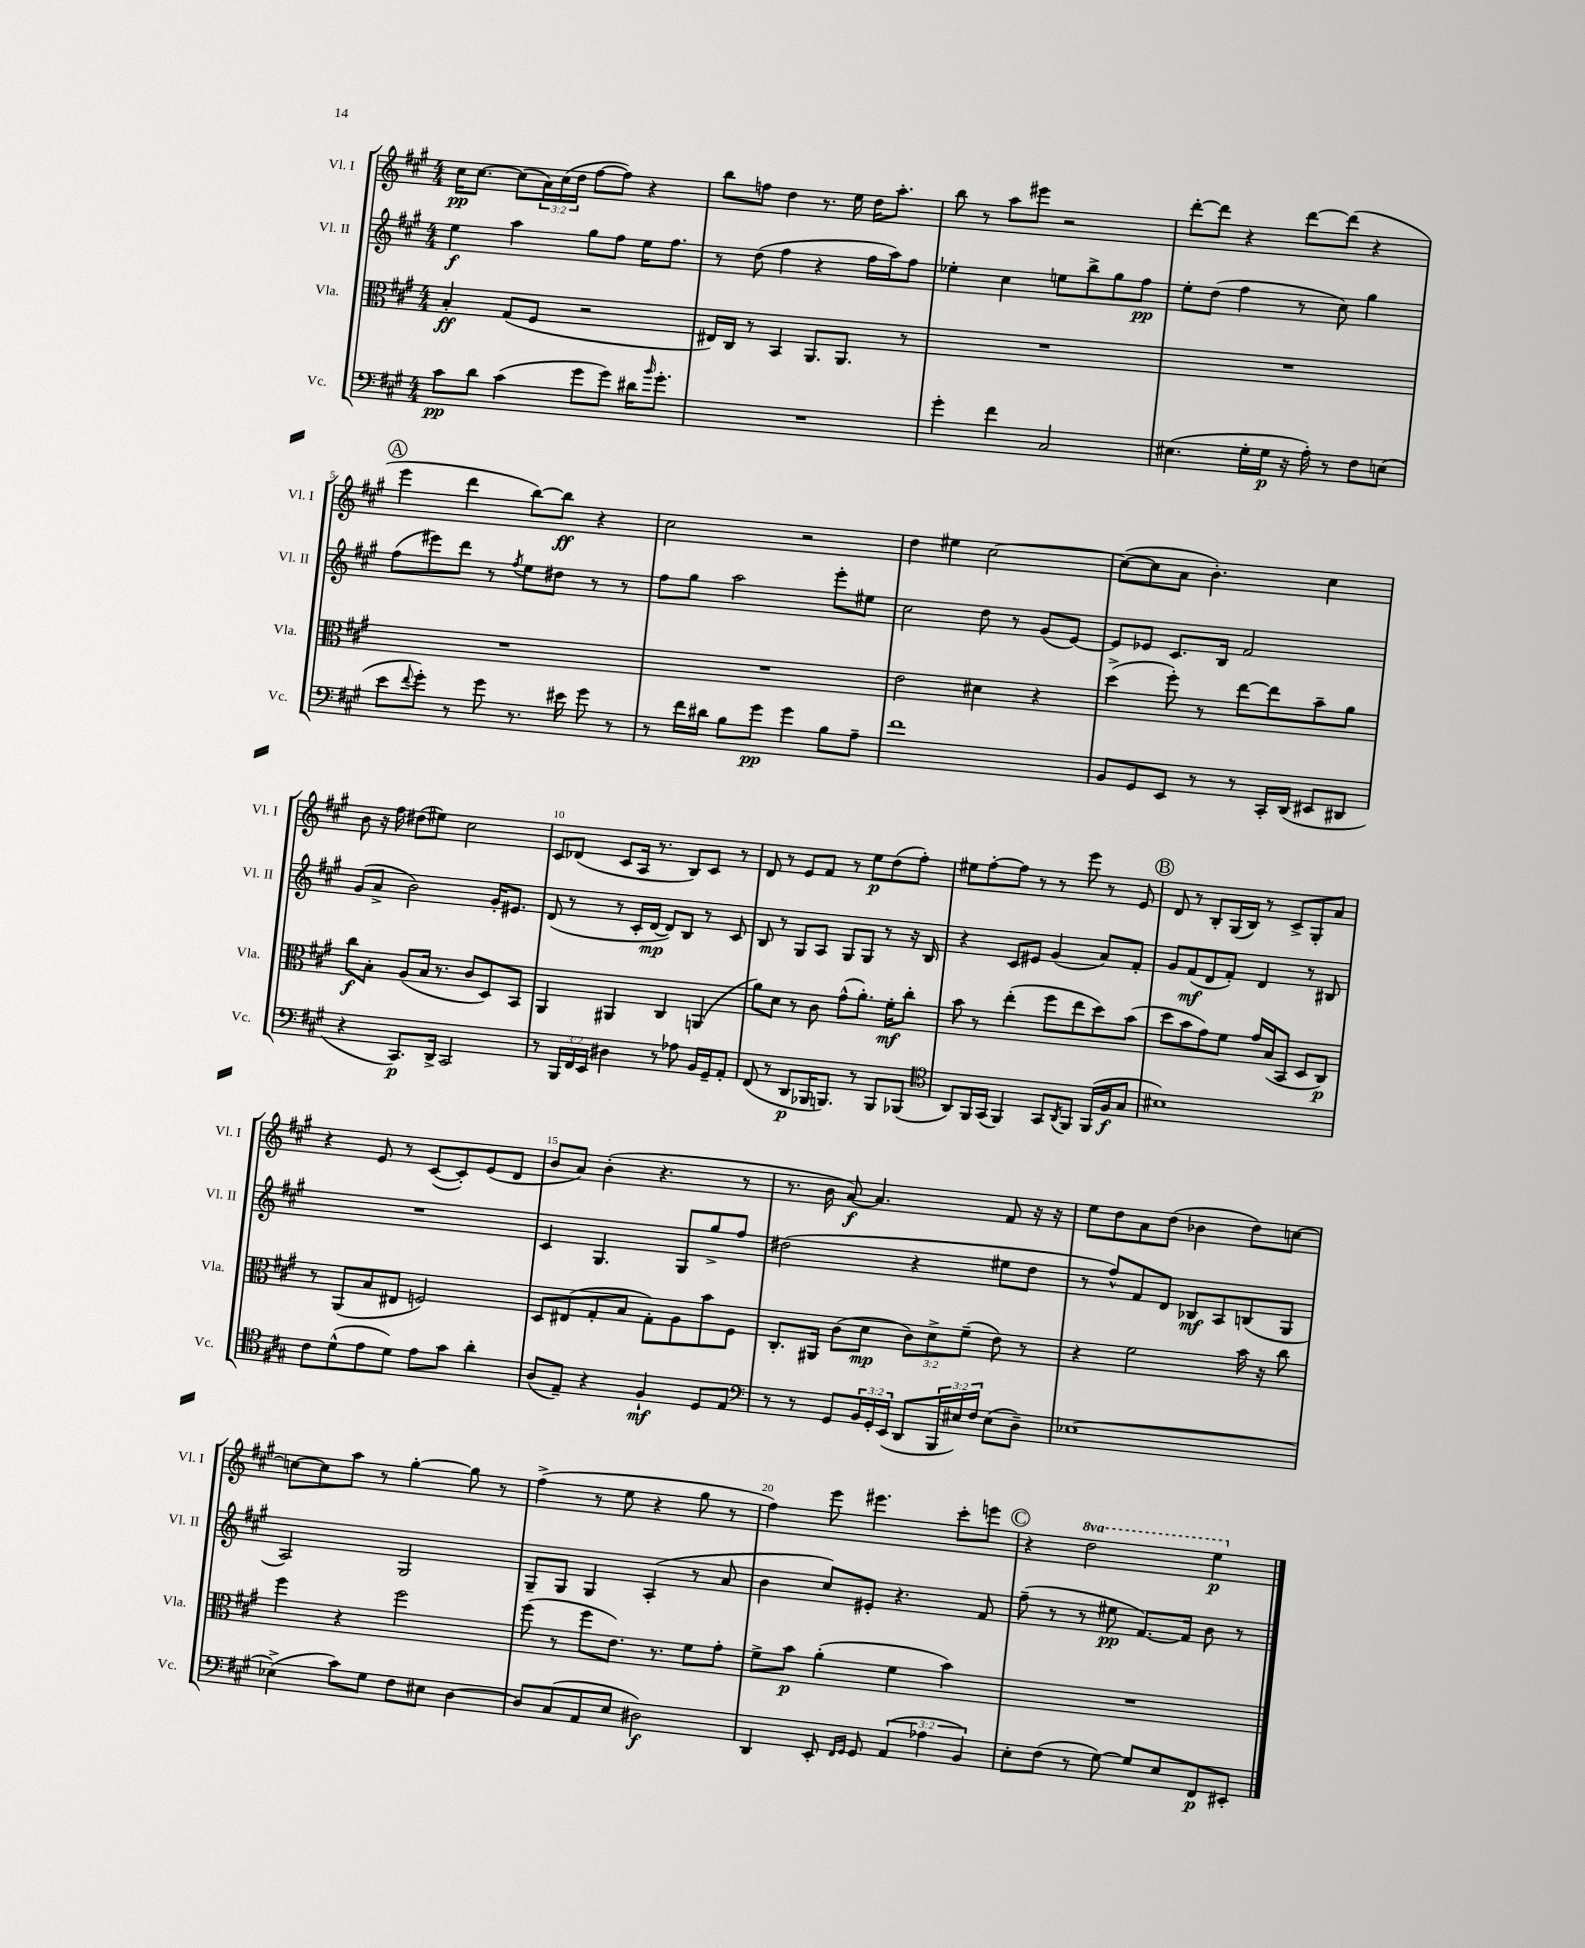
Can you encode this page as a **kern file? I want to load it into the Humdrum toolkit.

**kern	**kern	**kern	**kern
*staff4	*staff3	*staff2	*staff1
*clefF4	*clefC3	*clefG2	*clefG2
*k[f#c#g#]	*k[f#c#g#]	*k[f#c#g#]	*k[f#c#g#]
*M4/4	*M4/4	*M4/4	*M4/4
8c#\L	4B'/	4ee\	16cc#\LK
.	.	.	[8.cc#\J
8d\J	.	.	.
(4c#\	(8G#/L	4aa\	(8cc#\]L
.	8F#/J	.	24a\L)
.	.	.	(24cc#\
.	.	.	24dd\JJ
8g#\L	2r	8gg#\L	[8ff#\L
8g#\J)	.	8ff#\J	8ff#\]J)
16d#\LK	.	16ee\LK	4r
16qqb/	.	.	.
8.g#'\J	.	8.ff#\J	.
=	=	=	=
1r	16E#/LL)	8r	8bb\L
.	16C#/JJ	.	.
.	8r	(8dd\	8ff\J
.	4BB/	4ff#\	4dd\
.	8.AA/L	4r	8.r
.	8.AA/J	.	16ee\
.	.	16ff#\LL	16dd\LK
.	.	16aa\J)	8.aa'\J
.	8r	8ff#\J	.
=	=	=	=
4g#'\	1r	4ee-'\	8bb\
.	.	.	8r
4f#\	.	4cc#\	8aa\L
.	.	.	8eee#\J
2C#/	.	8ee\L	2r
.	.	8bb^\	.
.	.	8gg#\	.
.	.	8ff#\J	.
=	=	=	=
(4.E#\	1r	8ee'\L	[8ddd'\L
.	.	(8dd\J	8ddd\]J
.	.	4ff#\	4r
16G#'\LL	.	.	.
16G#\JJ	.	.	.
16r	.	8r	[8ddd\L
16A'\)	.	.	.
8r	.	8cc#\)	(8ddd\]J
8F#\L	.	4gg#\	4r
(8E\J	.	.	.
=	=	=	=
8e\L	1r	(8ff#\L	4eee\
8qqf#/	.	.	.
8g#'\J)	.	8eee#\)	.
8r	.	8ddd\J	4ddd\
8g#\	.	8r	.
.	.	8qff#/	.
8.r	.	8ee\L	[8bb\L)
.	.	8dd#\J	8bb\]J
16e#\	.	.	.
8g#\	.	8r	4r
8r	.	8r	.
=	=	=	=
8r	1r	8ff#\L	2cc#\
16f#\LL	.	8gg#\J	.
16d#\JJ	.	.	.
8B\L	.	2aa\	.
8g#\J	.	.	.
4g#\	.	.	2r
8B\L	.	8eee'\L	.
8A~\J	.	8ee#\J	.
=	=	=	=
1f#	2e\	2cc#\	4dd\
.	.	.	4ee#\
.	4d#\	8dd\	[2cc#\
.	.	8r	.
.	4r	(8g#/L	.
.	.	[8e/J)	.
=	=	=	=
8BB/L	(4dd^\	8e/]L	(8cc#\_L
8GG#/	.	8e-/J	8cc#\]
8EE/J	8ff#'\)	8.c#/L	8a\J
8r	8r	.	4.b'\)
.	.	16B/Jk	.
8r	[8ee\L	2f#/	.
16CC#'/LL	8ee\]	.	.
(16DD/JJ	.	.	.
8EE#/L	8b~\	.	4cc#\
8DD#/J	8a\J	.	.
=	=	=	=
4r	8cc#\L	(8g#/L	8b\
.	8B'\J	8a^/J	16r
.	.	.	16ff#\
8.CC#/L)	(8A/L	2b\)	(8dd#\L
.	16B/Jk	.	8ee#\J)
16DD^/Jk	8.r	.	.
2CC#/	.	.	2cc#\
.	8c#/L	.	.
.	8D/)	16g#'/LK	.
.	.	8.e#/J	.
.	8BB/J	.	.
=	=	=	=
8r	4AA/	(8d/	8c#/L
24BBB/LL	.	8r	(8d-/J
24FF#/	.	.	.
24EE/JJ	.	.	.
4D#\	4AA#/	8r	8c#/L
.	.	16c#'/LL	16A/Jk
.	.	[16d/JJ	8.r
8r	4C#/	8d/]L)	.
8A-\	.	8B/J	8B/L)
16BB/LL	(4AA/	8r	8c#/J
16GG#~/J	.	.	.
8AA'/J	.	8c#/	8r
=	=	=	=
(8FF#/	8a\L)	8B/	8d/
8r	8d\J	8r	8r
8DD/L	8r	8G#/L	8e/L
16BBB-/K	8c#\	8A/J	8f#/J
8.BBB/J)	.	.	.
.	(8g#^^\L	8G#/L	8r
8r	8.a'\J)	8G#/J	8ee\L
8BBB/L	.	8r	(8dd\
.	16f#'\LK	.	.
(8BBB-/J	8cc#'\J	16r	8ff#'\J)
.	.	16B/	.
=	=	=	=
*clefC4	*	*	*
8AA/L)	8b\	4r	8ee#\L
16FF#/L	8r	.	[8ff#'\
(16GG#/JJ	.	.	.
4FF#/)	(4ee'\	8c#/L	8ff#\]J
.	.	8e#/J	8r
8GG#/L	8ff#\L	(4g#/	8r
8qAA/	.	.	.
8FF#/J	8ee\	.	8eee\
(16FF#/LL	8dd\)	8a/L)	8r
16F#/J	.	.	.
8G#/J	(8b\J	8f#'/J	8e/
=	=	=	=
1B#)	8dd\L	8g#/L	8d/
.	8b\	(8f#/	8r
.	8g#\)	8d/	8B'/L
.	8f#\J	8f#'/J)	(16G#/L
.	.	.	16B/JJ)
.	16g#/LL	4d/	8r
.	(16B/J	.	.
.	8BB/J	.	8c#^/L
.	8D/L	8r	8G#'/
.	8C#/J)	8B#/	8a/J
=	=	=	=
8c#\L	8r	1r	4r
(8d^^\	(8AA/L	.	.
8e\	8B/	.	8e/
8d\J)	8E#/J	.	8r
8e\L	2F/)	.	([8c#/L
8g#\J	.	.	8c#'/])
4a'\	.	.	(8e/
.	.	.	8d/J
=	=	=	=
(8A/L	8D/L	4c#/	8b/L
8E~/J)	(8E#/	.	8a/J)
4r	8G#'/	4.G#/	(4b'\
.	8B/J	.	.
4F#`/	8G#'\L)	.	4.r
.	8A\	8G#/L	.
8D/L	8b\	8gg#^/	.
8E/J	8F#\J	8ff#/J	8r
=	=	=	=
*clefF4	*	*	*
8r	8.C#'/L	(2dd#\	8.r
8r	.	.	.
.	16AA#/Jk	.	16b\
8GG#/L	(8c#\L	.	[8a/)
24BB/L	8d\J	.	4.a/]
24GG#'/	.	.	.
(24EE/JJ	.	.	.
8DD/L	12c#\L)	4r	.
.	12d^\	.	.
24BBB/L	.	.	.
24E#/)	(12f#~\J	.	.
24F#/JJ	.	.	.
(8E#\L	8e\)	8ee#\L	8f#/
8D~\J)	8r	8dd#\J	16r
.	.	.	16r
=	=	=	=
[1E-	4r	8r	8ee\L
.	.	8ff#^^/L)	8dd\
.	2f#\	8f#/	8a\
.	.	8d/J	(8dd\J
.	.	8B-/L	4b-\
.	.	8A/	.
.	16b\	(8B/	8dd\L)
.	16r	.	.
.	8cc#\	8G#/J	[8cc\J
=	=	=	=
(4E-^\]	4ff#\	2A/)	8cc\_L
.	.	.	8cc\]
8c#\L)	4r	.	8aa\J
8G#\J	.	.	8r
8F#\L	2ff#\	2G#/	[4gg#'\
8E#\J	.	.	.
[4D\	.	.	8gg#\]
.	.	.	8r
=	=	=	=
8D/]L	(8ff#\	8G#~/L	(4ff#^\
(8C#/	8r	8G#/J	.
8AA/	8ff#\L	4G#/	8r
8E/J	8.e\J)	.	8ee\
2D#\)	.	(4A'/	4r
.	8.r	.	.
.	8f#\L	8r	8gg#\
.	8g#'\J	8a/	8r
=	=	=	=
4DD/	8f#^\L	4b\	4ff#\)
.	8b\J	.	.
8EE'/	(4a'\	8cc#/L)	8eee\
16qqFF#/LL	.	.	.
16qqGG#/JJ	.	.	.
8GG#/	.	8e#'/J	4.eee#\
(6AA/	4f#\	4.r	.
6A-\	.	.	.
.	4b\)	.	8ccc#'\L
6BB/)	.	.	.
.	.	8f#/	8eee\J
=	=	=	=
8E'\L	1r	(8ff#~\	4r
(8F#\J	.	8r	.
8r	.	8r	2ddd\
[8G#\)	.	8ee#\	.
8G#/]L	.	[8.f#/L)	.
8E/	.	.	.
.	.	16f#/]Jk	.
8FF#/	.	8b\	4eee\
8EE#'/J	.	8r	.
==	==	==	==
*-	*-	*-	*-
